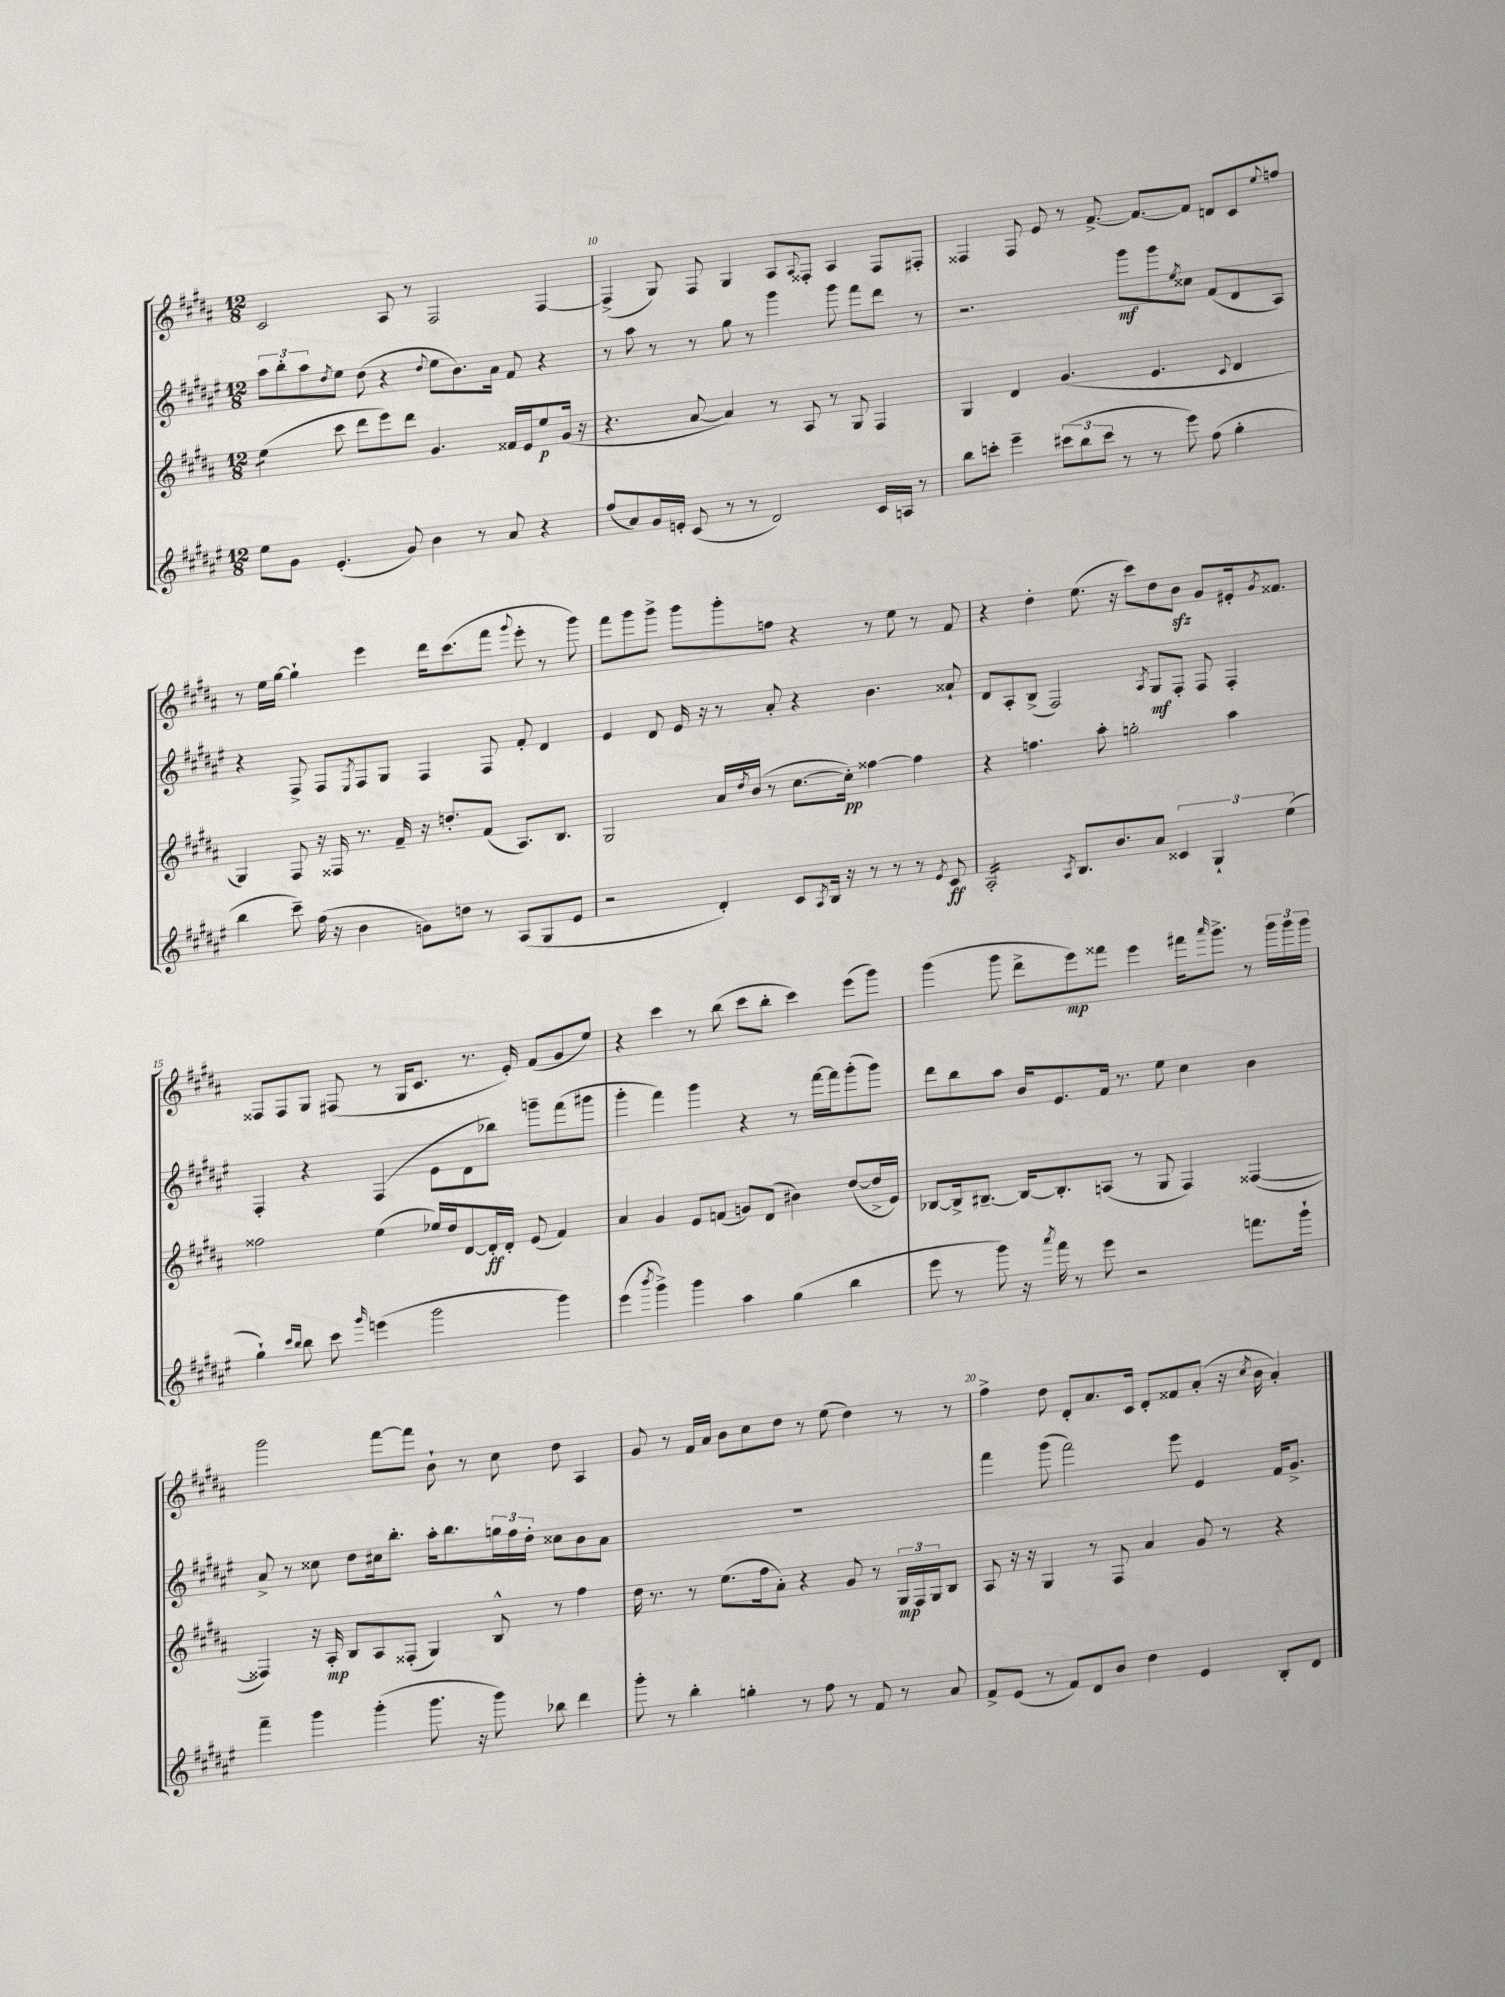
<<
\new StaffGroup <<
\new Staff = "s0" {
    \clef treble \key b \major \numericTimeSignature \time 12/8
    cis'2 ais8 r8 fis2 fis4~ |
    fis4->( gis8) fis8 gis4 ais8 \appoggiatura { ais8 } fisis8-. ais4 fisis8 fis8-. |
    fisis4 fisis8 e'8 r8 fis'8.~-> fis'8.~ fis'8 d'8 cis'8 \appoggiatura { e''8 } f''8 |
    r8 e''16 gis''16~ gis''4-! e'''4 dis'''16 cis'''8.( fis'''8 \appoggiatura { gis'''8 } e'''8-. r8 gis'''8) |
    fis'''8 gis'''8 gis'''8-> gis'''8 gis'''8-. f''8 r4 r8 e''8 r8 fis'8 |
    r4 dis''4-. e''8.( r16 cis'''8) dis''8 b'8\sfz gis'8 eis'16-. \acciaccatura { gis'8 } fisis'8. |
    fisis8 fisis8 gis8 fis8( r8 gis16 cis'8. r8. e'16-.) fis'8( gis'8 e''8) |
    r4 cis'''4 r8 b''8( cis'''8 b''8-. cis'''4) e'''8( gis'''8) |
    gis'''4( gis'''8 dis'''8-> e'''8\mp) fisis'''8 e'''4 fis'''16 \grace { ais'''16 } gis'''8.-> r8 \tuplet 3/2 { gis'''16 gis'''16 gis'''16 } |
    gis'''2 fis'''8~ fis'''8 b'8-! r8 cis''8 dis''8 ais4 |
    gis'8 r8 fis'16 ais'16 b'8 cis''8 dis''8 r8 e''8( dis''4) r8 r8 |
    fis''4-> dis''8 dis'8-. ais'8. cis'16 dis'8-. fisis'8 ais'8-.( r16 \acciaccatura { cis''8 } b'16 ais'4-.) \bar "|." |
}
\new Staff = "s1" {
    \clef treble \key fis \major \numericTimeSignature \time 12/8
    \tuplet 3/2 { ais''8 b''8-. ais''8 } \acciaccatura { dis''8 } eis''8 dis''8( r4 \appoggiatura { dis''8 } eis''8 b'8.) ais'16 fis'8 r4 |
    r8 ais''8 r8 r8 gis''8 r8 gis'''4 gis'''8 fis'''8 dis'''8 r8 |
    r2. gis'''8\mf gis'''8 \acciaccatura { eis''8 } cisis''8 fis'8( dis'8 ais8) |
    r4 fis8-> fis8 \acciaccatura { eis8 } fis8 gis8 fis4 fis8 fis'8-. dis'4 |
    eis'4 dis'8 eis'16 r16 r8 ais'8-. r4 b'4. aisis'8-! |
    dis'8 ais8-. b8->( fis2) \acciaccatura { ais8 } gis8\mf fis8-. fis8 fis4-. |
    fis4-. r4 fis4( eis'8 dis'8 bes''8) g'''8-- fis'''8( gis'''8 |
    gis'''4-. fis'''4) gis'''4 r4 r8 fis'''16~ fis'''16 gis'''8-.( gis'''8) |
    dis'''8 b''8 ais''8 b'16 eis'8. fis'16 r8. eis''8 cis''4 b'4 |
    ais'8-> r8 cisis''8 dis''8 cis''16 b''8.-. ais''16-. b''8. \tuplet 3/2 { g''16 fis''16 dis''16-. } cisis''8 b'8 ais'8 |
    R1. |
    fis'''4 gis'''8( fis'''2) eis'''8 eis'4 fis'16 gis'8.-> \bar "|." |
}
\new Staff = "s2" {
    \clef treble \key b \major \numericTimeSignature \time 12/8
    e''4:8( cis'''8 dis'''8 e'''8) dis'''8 gis'4. fisis'16 e'16 e''8\p gis'16( r16 |
    r4. ais'8~ ais'4) r8 ais8 r8 gis8 fis4 |
    gis4 dis'4 gis'4.( e'4. \appoggiatura { cis'8 } dis'4 |
    gis4) fis8 r16 fisis16 r8. fis'16-- r16 d''8.-. fis'8( ais8.) b8. |
    gis2 ais'16 \acciaccatura { dis''8 } b'16( r8 cis''8.~ cis''16-.\pp) fisis''4~ fisis''4 |
    r4 f''4. ais''8-. g''2-. ais''4 |
    fisis''2 e''4( ees''16) dis''16 dis'8~ dis'16-.\ff dis'16-. e'8( fis'4) |
    ais'4 gis'4 e'8 f'8( g'8) dis'8( bis'4) dis''8~( dis''16-> e'16) |
    bes8~ bes16-> bis8.~-- bis16~ bis8.-. a8( r8 gis8 fis4) fisis4~( |
    fisis4) r16 ais16-.\mp b8 ais8 fisis8-.( gis4) b8-^ r8 fis''4 |
    dis''16 r8. r8 e''8.( fis''16 ais'8-.) r4 gis'8 r8 \tuplet 3/2 { gis16\mp fis16 gis16 } b8 |
    ais8 r16 r16 gis4 r8 fis8 ais'4 gis'8 r8 r4 \bar "|." |
}
\new Staff = "s3" {
    \clef treble \key fis \major \numericTimeSignature \time 12/8
    eis''8 gis'8 eis'4.-.( gis'8) b'4 r8 ais'8 r4 |
    fis''8( ais'8) gis'16 e'16-. cis'8( r8 r8 dis'2) cis'16 a16 r8 |
    b''8 c'''8-. eis'''4-- \tuplet 3/2 { cis'''8( b''8 cis'''8 } r8 r8 eis'''8) fis''8( gis''4-. |
    b''4 cis'''8--) fis''16( r16 b'4 g'8) d''8 r8 ais8( gis8 eis'8 |
    r2 dis'4-.) cis'8 \acciaccatura { ais8 } b16 r16 r8 r8 r8 \acciaccatura { eis'8 } cis'8\ff |
    ais2:16-. \acciaccatura { ais8 } b8. b'8. ais'8 \tuplet 3/2 { cisis'4 gis4-! eis''4( } |
    gis''4-!) \grace { cis'''16 b''16 } b''8 cis'''8 \grace { gis'''16 } e'''4( gis'''2 gis'''4) |
    eis'''4( \acciaccatura { b'''8 } gis'''4->) gis'''4 ais''4 gis''4( b''4 |
    eis'''8 r8 gis'''8) r16 \acciaccatura { ais'''8 } fis'''16 r8 eis'''8 r2 f'''8. gis'''16-! |
    fis'''4-- gis'''4 gis'''4-.( gis'''8. r16 gis'''8) bes''8 dis'''4 |
    gis'''8-. r8 b''4-. g''4-. r8 fis''8 r8 fis'8 r8 ais'8 |
    fis'8-> eis'8( r8 fis'8) dis'8 b'8 dis''4 eis'4 b8-. dis'8 \bar "|." |
}
>>
>>
\layout { \context { \Score currentBarNumber = #9 \override BarNumber.break-visibility = ##(#f #t #t) barNumberVisibility = #(every-nth-bar-number-visible 5) } }
